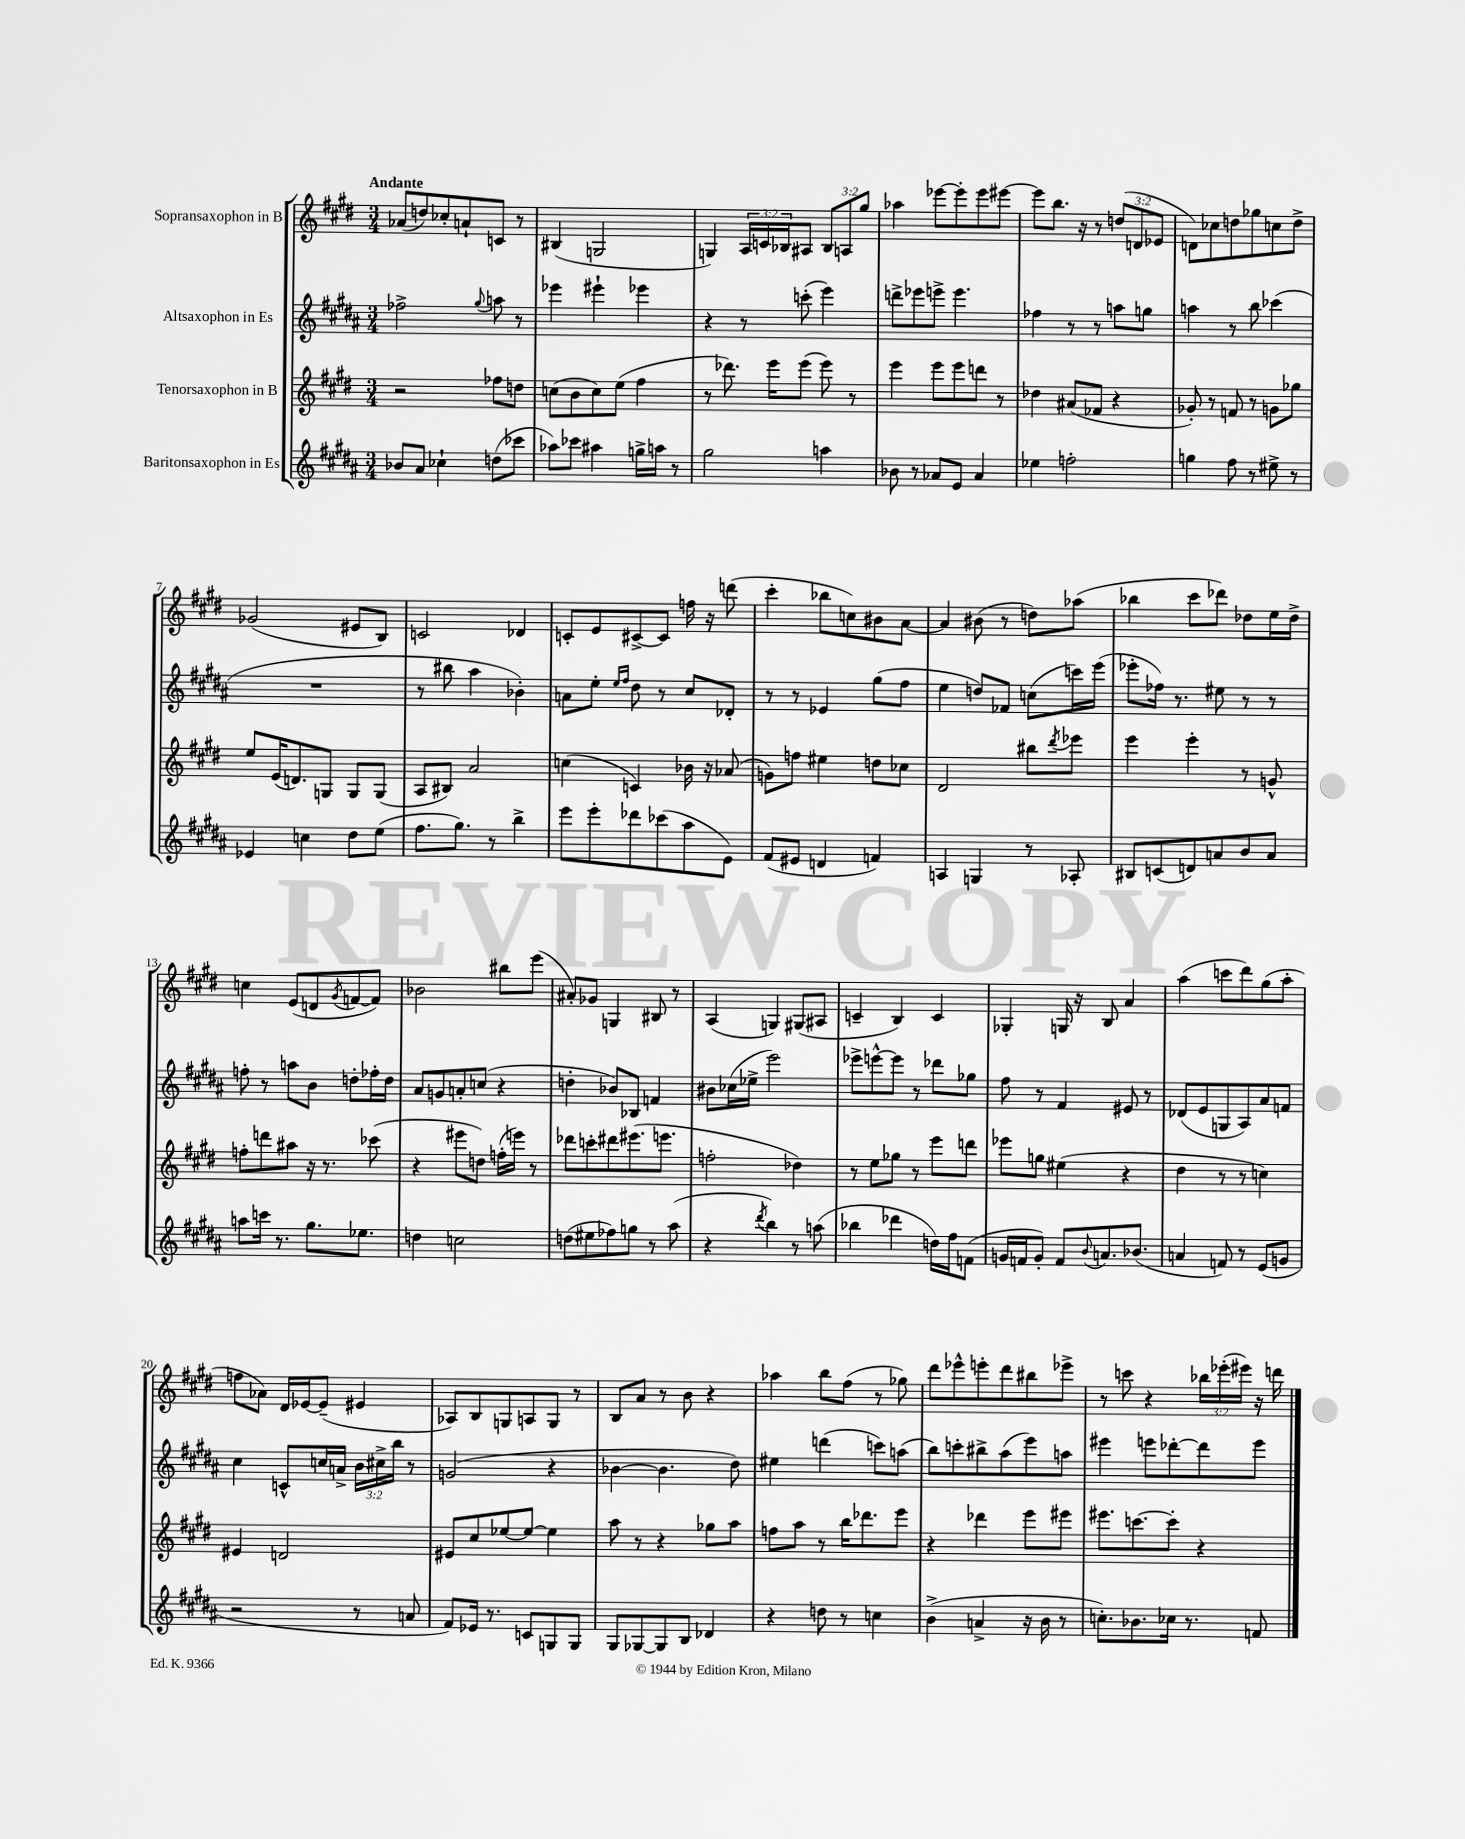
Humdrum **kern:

**kern	**kern	**kern	**kern
*part4	*part3	*part2	*part1
*staff4	*staff3	*staff2	*staff1
*I"Baritonsaxophon in Es	*I"Tenorsaxophon in B	*I"Altsaxophon in Es	*I"Sopransaxophon in B
*clefG2	*clefG2	*clefG2	*clefG2
*k[f#c#g#d#a#]	*k[f#c#g#d#]	*k[f#c#g#d#a#]	*k[f#c#g#d#]
*M3/4	*M3/4	*M3/4	*M3/4
=1	=1	=1	=1
!	!	!	!LO:TX:a:B:t=Andante
8b-X/L	2r	2ff-X^\	(8a-X/L
8a#/J	.	.	8ddn/)
4cc-X`\	.	.	8cc-X'/
.	.	.	8an`/
.	.	8qqgg#/	.
(8ddn\L	8ff-X\L	8aan\	8cn/J
8ccc-X\J	8ddn\J	8r	8r
=2	=2	=2	=2
8aa-X\L)	(8ccn\L	4eee-X\	(4B#X/
8ccc-X\J	8b\	.	.
4aa#X\	8cc\)	4eee#X`\	2Gn/
.	(8ee\J	.	.
16ggn^\LL	4ff#\	4eee-X\	.
16aan\JJ	.	.	.
8r	.	.	.
=3	=3	=3	=3
2gg#\	8r	4r	4Gn/)
.	8.ddd-X\)	.	.
.	.	8r	24A/LL
.	.	.	24cn/
.	16eee\KL	.	.
.	.	.	24B-X/J
.	(8eee\J	(8cccn'\	8A#X/J
4aan\	8eee\)	4eee\)	12B-/L
.	.	.	12An/
.	8r	.	.
.	.	.	12gg#/J
=4	=4	=4	=4
8b-X\	4eee\	8dddn^\L	4aa-X\
8r	.	8eee-X\	.
8a-X/L	8eee\L	8eeen^\J	[8eee-X\L
8e/J	8eee\	4.eee\	8eee-'\]
4a-/	8dddn\J	.	8eee-\
.	8r	.	[8eee#X\J
=5	=5	=5	=5
4ee-X\	4dd-X\	4ff-X\	8eee#\L]
.	.	.	8.bb\J
2ffn'\	(8a#X/L	8r	.
.	.	.	16r
.	8f-X/J	8r	8r
.	4r	8aan\L	(12ddn/L
.	.	.	12dn/
.	.	8ggn\J	.
.	.	.	12e-X/J
=6	=6	=6	=6
4ggn\	8g-X'/)	4aan\	8dn\L)
.	8r	.	8cc-X\
8ff#\	8fn/	8r	8ddn\
8r	8r	8bb\	8gg-X\
8ee#X^\	8gn\L	(4ccc-X\	8ccn\
8r	8gg-X\J	.	8dd^\J
!!LO:LB:g=z
=7	=7	=7	=7
4e-X/	8ee/L	2.r	(2g-X/
.	(16e/K	.	.
.	8.dn/)	.	.
4ccn\	.	.	.
.	8Gn/J	.	.
8dd#\L	8G/L	.	8e#X/L
(8ee\J	(8G/J	.	8B/J)
=8	=8	=8	=8
8.ff#\L	8A/L	8r	2cn/
.	8B#X/J)	8bb#X\	.
8.gg#\J)	.	.	.
.	2a/	4aa#\	.
8r	.	.	.
4bb^\	.	4b-X'\)	4d-X/
=9	=9	=9	=9
8eee\L	(4ccn\	8an\L	8cn'/L
8eee'\	.	8ee'\J	8e/
.	.	16qqee/LL	.
.	.	16qqff#/JJ	.
8ddd-X\	4cn/)	8dd#\	[8c#X^/
(8ccc-X\	.	8r	8c#/J]
8aa#\	16b-X\	8cc#/L	16ffn\
.	16r	.	16r
8e\J)	(8a-X/	8d-X'/J	(8dddn\
=10	=10	=10	=10
(8f#/L	8gn\L)	8r	4ccc#'\
8e#X/J	8ffn\J	8r	.
4dn/	4ee#X\	4e-X/	8bb-X\L
.	.	.	8ccn\)
4fn/)	8ddn\L	(8gg#\L	8b#X\
.	8cc-X\J	8ff#\J	[8a\J
=11	=11	=11	=11
4An/	2d#/	4ee\	4a/]
4Gn/	.	8ddn/L)	(8b#X\
.	.	8f-X/J	8r
8r	8bb#X\L	(8ccn\L	8ddn\L)
.	8qddd#/	.	.
8A-X'/	8eee-X\J	16cccn\L)	(8aa-X\J
.	.	(16eee\JJ	.
=12	=12	=12	=12
8B#X/L	4eee\	8eee-X'\L	4bb-X\
(8cn/	.	16ff-X\Jk)	.
.	.	8.r	.
8dn/)	4eee'\	.	8ccc#\L
8an/	.	8ee#X\	8ddd-X\J)
8b/	8r	8r	8dd-X\L
8a/J	8gn^^/	8r	16ee\L
.	.	.	16dd-^\JJ
!!LO:LB:g=z
=13	=13	=13	=13
8aan\L	8ffn'\L	8ffn'\	4ccn\
16cccn\Jk	8dddn\	8r	.
8.r	.	.	.
.	8aa#X\J	8aan\L	(8e/L
8.gg#\L	16r	8b\J	8dn/
.	8.r	.	.
.	.	.	8qg#/
.	.	8ddn'\L	[8fn/
8.ee-X\J	.	.	.
.	(8ccc-X\	16ff-X'\L	8f/J])
.	.	16dd\JJ	.
=14	=14	=14	=14
4ddn\	4r	8a#/L	2b-X\
.	.	8gn/	.
2ccn\	8eee#X\L	8an'/	.
.	8ddn\J)	(8ccn/J	.
.	(16ffn'\LL	4r	8bb#X\L
.	16eeen\JJ)	.	.
.	8r	.	(8eee\J
=15	=15	=15	=15
(8ddn\L	8ddd-X\L	4ddn'\	8a#X'/L)
8ee#X\	8cccn'\	.	8g-X/J
8ff-X\)	8ddd#X\	8b-X/L)	4Gn/
8ggn\J	(8.eee#X\	8B-X/J	.
8r	.	4fn/	8B#X/
.	8.eeen\J	.	.
(8aa#\	.	.	8r
=16	=16	=16	=16
4r	2ffn'\	8b#X\L	(4A/
.	.	(16cc-X\L	.
.	.	16ee-X^\JJ	.
8qddd#/	.	.	.
4bb\)	.	2eee\)	4Gn/)
8r	4dd-X\)	.	(8G#X/L
(8aan\	.	.	8A#X/J
=17	=17	=17	=17
4bb-X\	8r	8eee-X^\L	4cn~/
.	8ee\L	[8eeen^^\	.
4ddd-X\	8gg-X\J	8eee\J]	4B/)
.	8r	8r	.
16ddn\LL)	8eee\L	8ddd-X\L	4c/
16ff#\J	.	.	.
(8fn\J	8dddn\J	8gg-X\J	.
=18	=18	=18	=18
16gn/LL	8eee-X\L	8ff#\	4G-X'/
16fn/J	.	.	.
8g'/J)	8ggn\J	8r	.
8f/L	(4ee#X\	4f#/	16Gn/
.	.	.	16r
8qqb/	.	.	.
8.an/	.	.	8B/
.	4r	8e#X/	4a/
(8.b-X/J	.	.	.
.	.	8r	.
=19	=19	=19	=19
4an/	4dd#\	(8d-X/L	(4aa\
.	.	8e/	.
8fn/)	8r	8Gn/	8cccn\L
8r	8r	8A#/)	8ddd#\)
(8e/L	4ccn\)	8a#/	(8gg#\
8gn/J	.	8fn/J	8aa'\J
!!LO:LB:g=z
=20	=20	=20	=20
2r	4e#X/	4cc#\	8ffn\L
.	.	.	8a-X\J)
.	2dn/	8cn^^/L	16d#/LL
.	.	.	[16e-X/J
.	.	16ccn/L	(8e-~/J]
.	.	16an^/JJ	.
8r	.	24b\LL	4e#X/
.	.	24cc#X^\	.
.	.	24bb\JJ	.
8an/	.	8r	.
=21	=21	=21	=21
8f#/L)	8e#X/L	(2gn/	8A-X/L)
16e-X/Jk	8cc#/	.	8B/
8.r	.	.	.
.	[8ee-X/	.	8Gn/
8cn/L	8ee-/J_	.	8An/
8Gn/	4ee-\]	4r	8G/J
8G/J	.	.	8r
=22	=22	=22	=22
8G#/L	8aa\	[4b-X\	8B/L
[8G-X/	8r	.	8a/J
8G-/]	4r	4.b-\]	8r
8B/J	.	.	8b\
4d-X/	8gg-X\L	.	4r
.	8aa\J	8dd#\)	.
=23	=23	=23	=23
4r	8ffn\L	4ee#X\	4aa-X\
.	8aa\J	.	.
8ddn\	8r	(4dddn\	8bb\L
8r	16bb\KL	.	(8ff#\J
.	8.ddd-X\	.	.
4ccn\	.	8cccn\L)	8r
.	8eee\J	(8aan\J	8gg-X\)
=24	=24	=24	=24
(4b^\	4r	8bb\L)	8ddd#\L
.	.	8cccn'\	8eee-X^^\
4an^/	4ddd-X\	8bb#X^\	8eeen'\
.	.	(8aa#\	8ddd#\
16r	8eee\L	8eee\)	8bb#X\
16b\	.	.	.
8r	8eee#X\J	8aan\J	8eee-X^\J
=25	=25	=25	=25
8.ccn'\L)	8.eee#X\L	4eee#X\	8r
.	.	.	8cccn\
8.b-X\	[8.cccn\	.	.
.	.	8eeen\L	4r
16cc-X\Jk	8ccc'\J]	[8ddd-X'\	.
8.r	.	.	.
.	4r	8ddd-\]	24bb-X\LL
.	.	.	(24eee-X'\
.	.	.	24eee#X\JJ)
8fn/	.	8eee\J	16r
.	.	.	16dddn\
==	==	==	==
*-	*-	*-	*-
